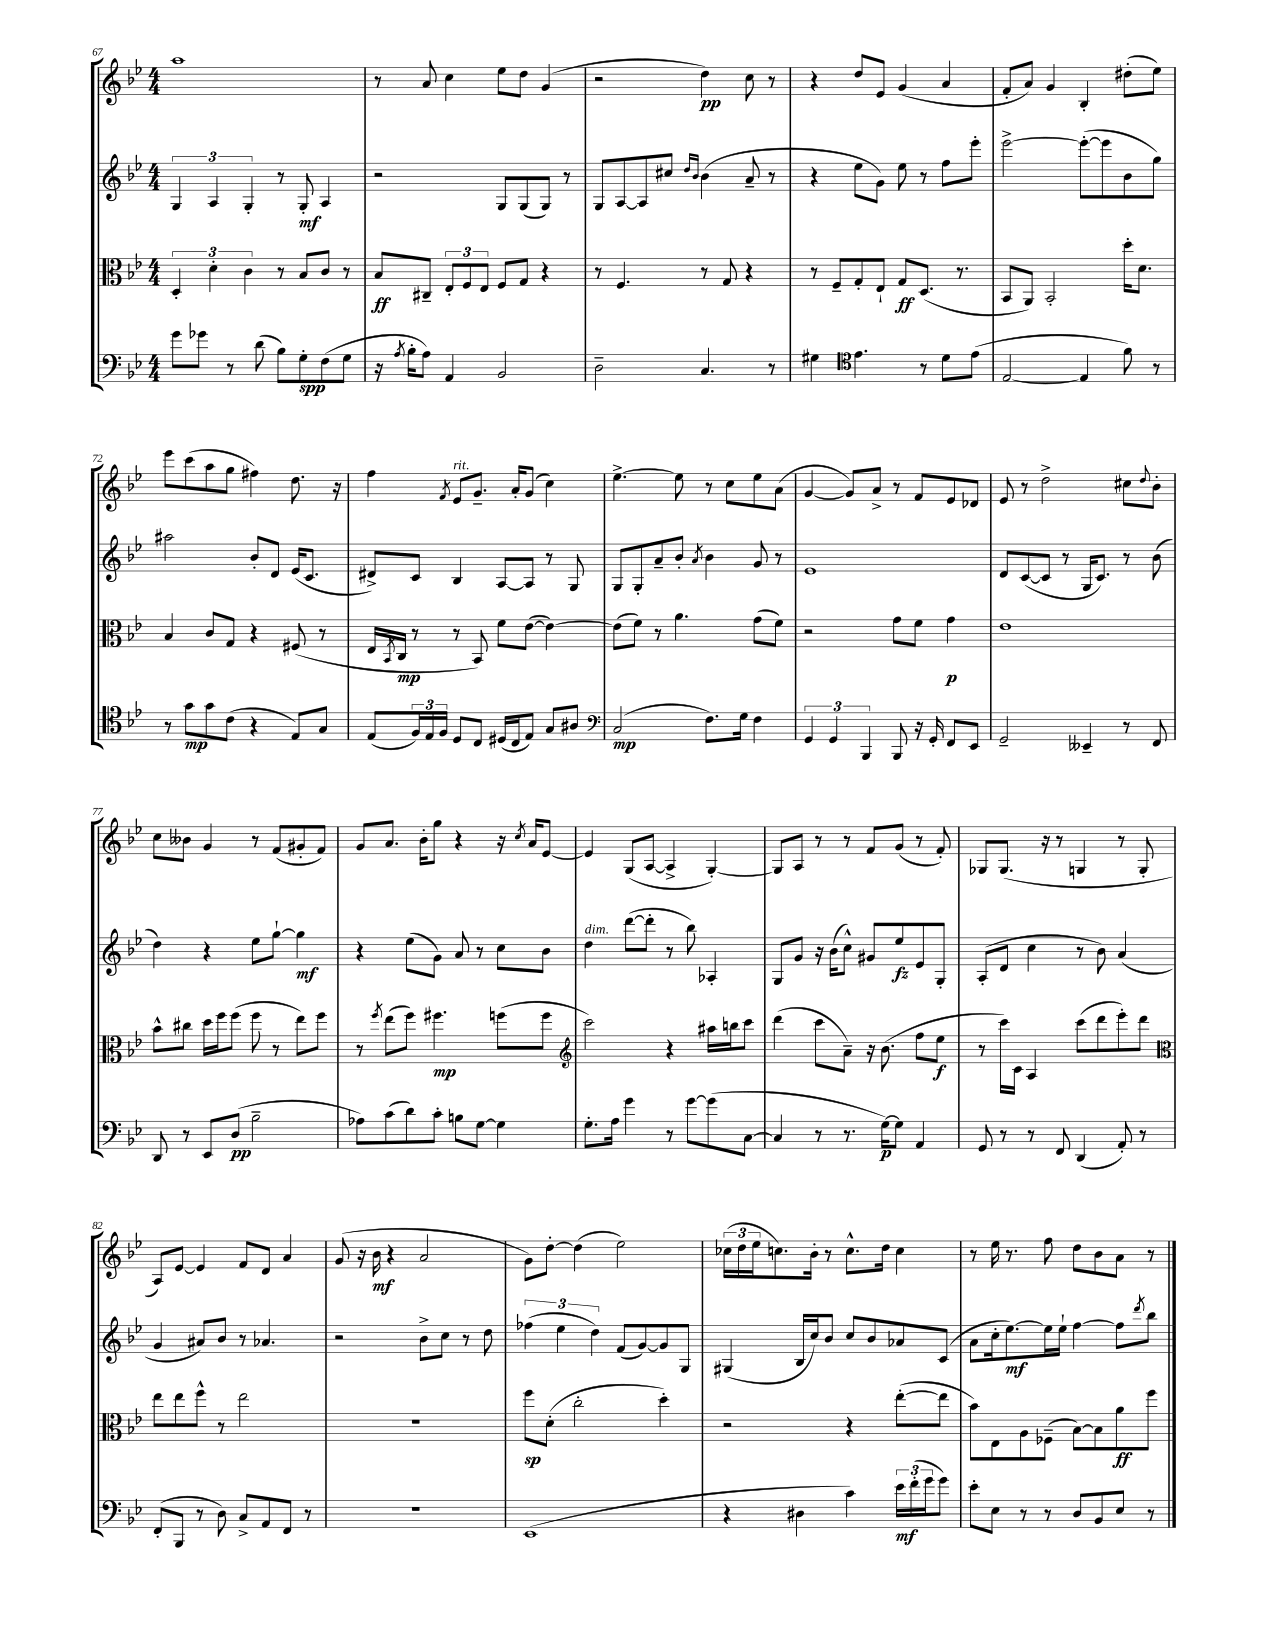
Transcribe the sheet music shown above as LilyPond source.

<<
\new StaffGroup <<
\new Staff = "s0" {
    \clef treble \key bes \major \numericTimeSignature \time 4/4
    a''1 |
    r8 a'8 c''4 ees''8 d''8 g'4( |
    r2 d''4\pp) c''8 r8 |
    r4 d''8 ees'8 g'4( a'4 |
    f'8-. a'8) g'4 bes4-. dis''8-.( ees''8) |
    ees'''8 c'''8( a''8 g''8 fis''4) d''8. r16 |
    f''4 \acciaccatura { f'8 } ees'8^\markup { \italic "rit." } g'8.-- a'16-. g'8( c''4) |
    ees''4.~-> ees''8 r8 c''8 ees''8 a'8( |
    g'4~ g'8) a'8-> r8 f'8 ees'8 des'8 |
    ees'8 r8 d''2-> cis''8 \appoggiatura { d''8 } bes'8-. |
    c''8 beses'8 g'4 r8 f'8( gis'8-. f'8) |
    g'8 a'8. bes'16-. g''8 r4 r16 \acciaccatura { c''8 } a'16 ees'8~ |
    ees'4 g8( a8~ a4-> g4~-.) |
    g8 a8 r8 r8 f'8 g'8( r8 f'8-.) |
    ges8 ges8.( r16 r8 g4 r8 g8-. |
    a8) ees'8~ ees'4 f'8 d'8 a'4 |
    g'8( r16 bes'16\mf r4 a'2 |
    g'8) d''8~-. d''4( ees''2) |
    \tuplet 3/2 { ces''16( d''16 ees''16 } c''8.) bes'16-. r8 c''8.-^ d''16 c''4 |
    r8 ees''16 r8. f''8 d''8 bes'8 a'8 r8 \bar "|." |
}
\new Staff = "s1" {
    \clef treble \key bes \major \numericTimeSignature \time 4/4
    \tuplet 3/2 { g4 a4 g4-. } r8 g8-.\mf a4 |
    r2 g8 g8( g8) r8 |
    g8 a8~ a8 cis''8 \grace { d''16 bes'16 } bes'4( a'8-- r8 |
    r4 ees''8 g'8) ees''8 r8 f''8 ees'''8-. |
    ees'''2~-> ees'''8~-.( ees'''8 bes'8 g''8) |
    ais''2 bes'8-. d'8 ees'16( c'8. |
    dis'8->) c'8 bes4 a8~ a8 r8 g8 |
    g8 g8-. a'8-- bes'8-. \acciaccatura { a'8 } bes'4 g'8 r8 |
    ees'1 |
    d'8 c'8~( c'8 r8 g16 c'8.) r8 bes'8( |
    d''4) r4 ees''8 g''8~-! g''4\mf |
    r4 ees''8( g'8) a'8 r8 c''8 bes'8 |
    d''4^\markup { \italic "dim." } d'''8~( d'''8-. r8 bes''8) aes4-. |
    g8 g'8 r16 bes'16( c''8-^) gis'8 ees''8\fz ees'8 g8-. |
    a8-.( d'8 c''4 r8 bes'8) a'4( |
    g'4 ais'8) bes'8 r8 aes'4. |
    r2 bes'8-> c''8 r8 d''8 |
    \tuplet 3/2 { fes''4( ees''4 d''4) } f'8( g'8~) g'8 g8 |
    gis4( bes16 c''16) bes'8 c''8 bes'8 aes'8 c'8( |
    a'8 c''16-. ees''8.~\mf) ees''16 ees''16-! f''4~ f''8 \acciaccatura { d'''8 } bes''8 \bar "|." |
}
\new Staff = "s2" {
    \clef alto \key bes \major \numericTimeSignature \time 4/4
    \tuplet 3/2 { d4-. d'4-. c'4 } r8 bes8 c'8 r8 |
    bes8\ff cis8-- \tuplet 3/2 { ees8-. f8 ees8 } f8 g8 r4 |
    r8 f4. r8 g8 r4 |
    r8 f8-- g8-. ees8-! g8\ff d8.( r8. |
    bes,8 a,8) bes,2-. d''16-. d'8. |
    bes4 c'8 g8 r4 fis8( r8 |
    ees16 \acciaccatura { bes,8 } c16\mp r8 r8 bes,8) f'8 ees'8~( ees'4~) |
    ees'8( f'8) r8 a'4. g'8( f'8) |
    r2 g'8 f'8 g'4\p |
    ees'1 |
    bes'8-^ cis''8 d''16 f''16 f''8( f''8 r8 ees''8) f''8 |
    r8 \acciaccatura { f''8 } ees''8( f''8) fis''4.\mp f''8( f''8 |
    \clef treble c'''2) r4 ais''16 b''16 c'''8 |
    d'''4( c'''8 a'8--) r16 bes'8.( f''8 ees''8\f |
    r8 c'''16) c'16 a4 c'''8( d'''8 ees'''8-.) d'''8 |
    \clef alto ees''8 ees''8 f''8-^ r8 ees''2 |
    R1 |
    f''8\sp d'8-.( c''2-. d''4-.) |
    r2 r4 ees''8~-.( ees''8 |
    bes'8) ees8 a8 fes8--( bes8~) bes8 a'8\ff f''8 \bar "|." |
}
\new Staff = "s3" {
    \clef bass \key bes \major \numericTimeSignature \time 4/4
    g'8 ges'8 r8 d'8( bes8) g8-.\spp f8( g8 |
    r16 \acciaccatura { a8 } bes16-. a8) a,4 bes,2 |
    d2-- c4. r8 |
    gis4 \clef tenor ees'4. r8 d'8 ees'8( |
    ees2~ ees4 f'8) r8 |
    r8 g'8\mp g'8 c'8( r4 ees8) g8 |
    ees8( \tuplet 3/2 { f16) ees16 f16 } d8 c8 dis16( c16 ees8) g8 ais8 |
    \clef bass c2\mp( f8.) g16 f4 |
    \tuplet 3/2 { g,4 g,4 bes,,4 } bes,,8 r16 g,16-. f,8 ees,8 |
    g,2-- eeses,4-- r8 f,8 |
    d,8 r8 ees,8 d8\pp( bes2-- |
    aes8) c'8( d'8) c'8-. b8 g8~ g4 |
    g8.-. a16 g'4 r8 g'8~ g'8( c8~ |
    c4 r8 r8. g16~\p) g8 a,4 |
    g,8 r8 r8 f,8 d,4( a,8-.) r8 |
    f,8-.( bes,,8 r8 d8) c8-> a,8 f,8 r8 |
    R1 |
    ees,1( |
    r4 dis4 c'4) \tuplet 3/2 { ees'16\mf f'16-.( g'16 } g'8) |
    ees'8-. ees8 r8 r8 d8 bes,8 ees8 r8 \bar "|." |
}
>>
>>
\layout { \context { \Score currentBarNumber = #67 } }
